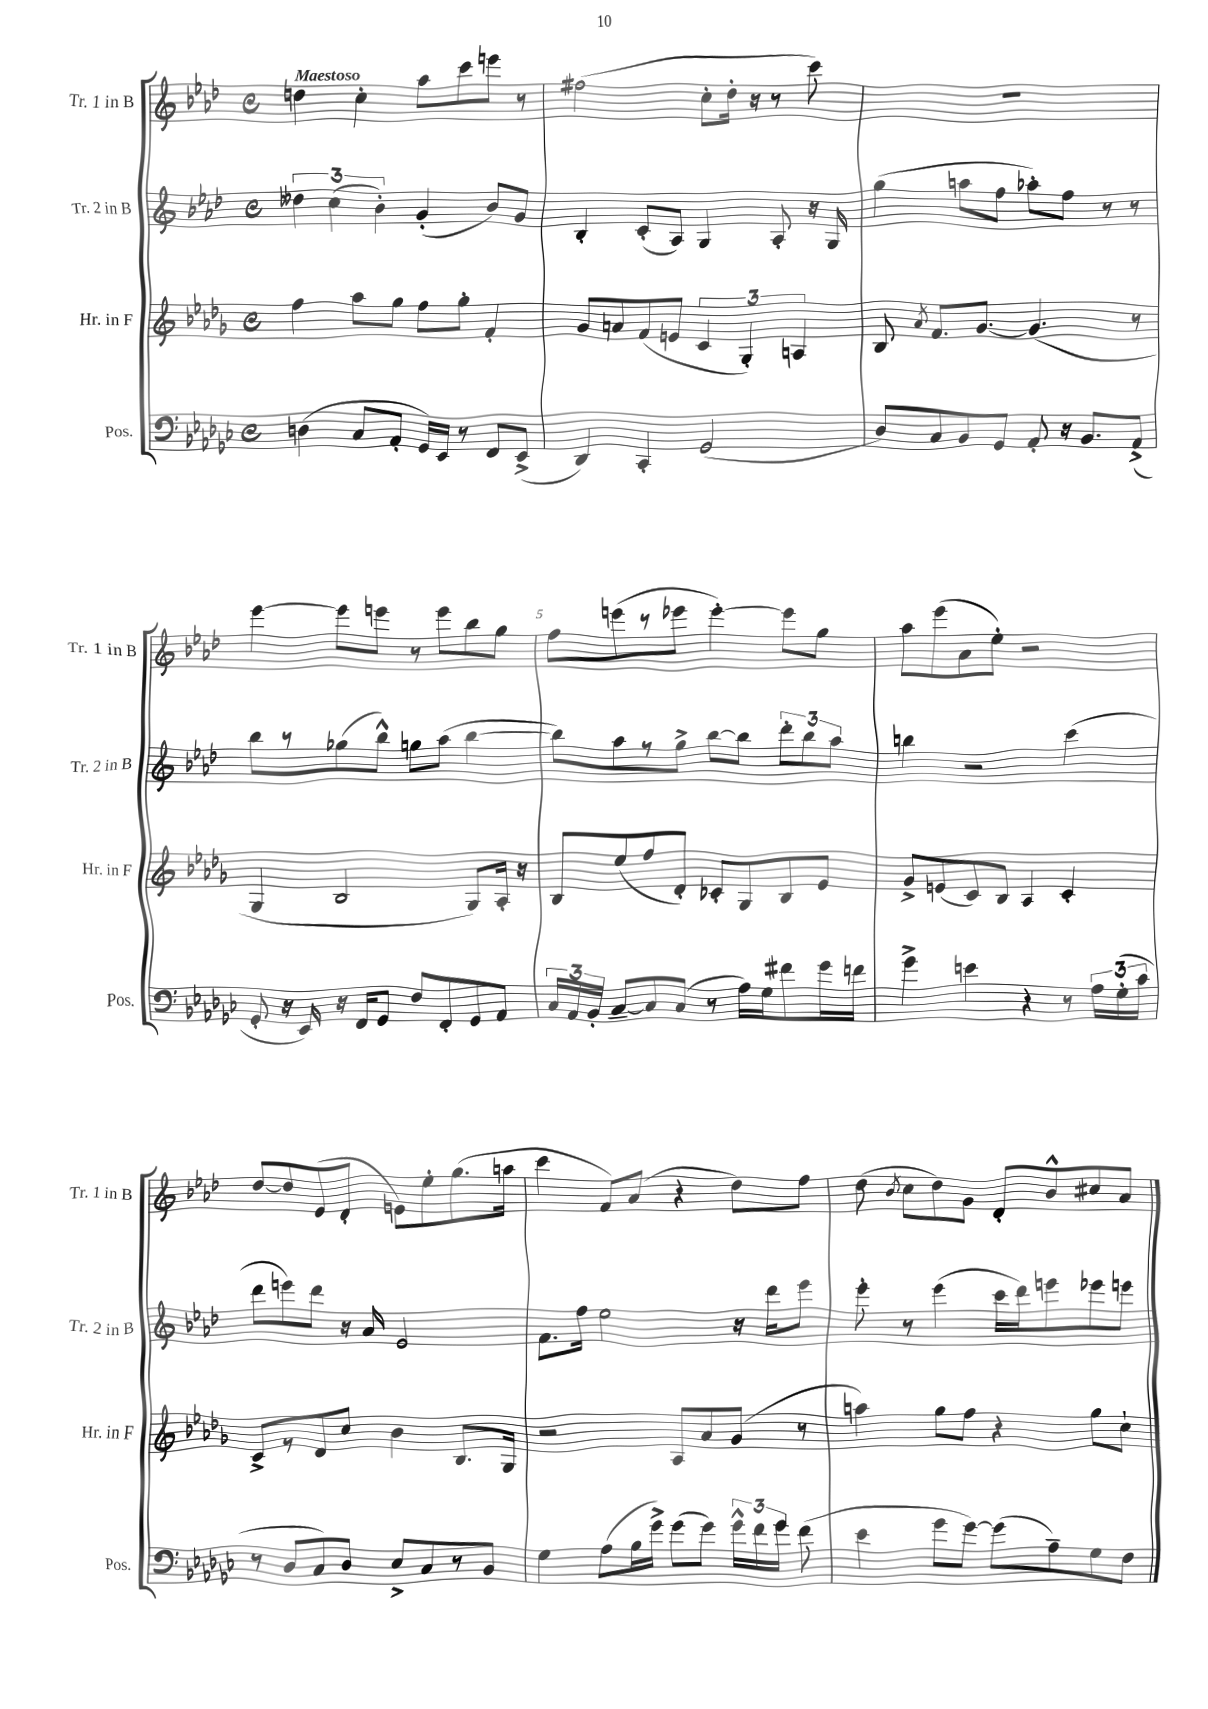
<<
\new StaffGroup <<
\new Staff = "s0" \with { instrumentName = "Tr. 1 in B" shortInstrumentName = "Tr. 1 in B" } {
    \clef treble \key aes \major \defaultTimeSignature \time 4/4 \tempo "Maestoso"
    \autoBeamOff d''4 c''4-. aes''8[ c'''8 e'''8] r8 |
    fis''2( c''8[-. des''16]-. r16 r8 c'''8) |
    R1 |
    ees'''4~ ees'''8[ e'''8] r8 e'''8[ bes''8 g''8] |
    f''8[ e'''8( r8 ees'''8] ees'''4~-.) ees'''8[ g''8] |
    aes''8[ ees'''8( aes'8 ees''8]-.) r2 |
    des''8[~ des''8 ees'8( des'8]-. e'8[) ees''8-. g''8.( a''16] |
    c'''4 f'8[) aes'8]( r4 des''8[) f''8] |
    des''8( \acciaccatura { bes'8 } c''8[ des''8) g'8] des'8[-. bes'8-^ cis''8 aes'8] \bar "|." |
}
\new Staff = "s1" \with { instrumentName = "Tr. 2 in B" shortInstrumentName = "Tr. 2 in B" } {
    \clef treble \key aes \major \defaultTimeSignature \time 4/4
    \autoBeamOff \tuplet 3/2 { deses''4 c''4( bes'4-.) } g'4-.( bes'8[) g'8] |
    bes4-. c'8[-.( aes8]) g4 aes8-. r16 g16 |
    g''4( a''8[ f''8] aes''8[-.) f''8] r8 r8 |
    bes''8[ r8 ges''8( bes''8]-^) g''8[ aes''8]( bes''4~ |
    bes''8[) aes''8 r8 g''8]-> bes''8[~ bes''8] \tuplet 3/2 { des'''8[-. bes''8 aes''8] } |
    b''4 r2 c'''4( |
    des'''8[ e'''8) des'''8] r16 aes'16 ees'2 |
    f'8.[ f''16] ees''2 r16 des'''16[ ees'''8] |
    ees'''8-. r8 ees'''4( c'''16[ des'''16) e'''8 ees'''8 e'''8] \bar "|." |
}
\new Staff = "s2" \with { instrumentName = "Hr. in F" shortInstrumentName = "Hr. in F" } {
    \clef treble \key des \major \defaultTimeSignature \time 4/4
    \autoBeamOff f''4 aes''8[ ges''8] f''8[ ges''8]-. f'4-. |
    ges'8[ a'8 f'8( e'8] \tuplet 3/2 { c'4 ges4-.) a4 } |
    bes8 \acciaccatura { aes'8 } f'8.[ ges'8.]~ ges'4.( r8 |
    ges4 bes2 ges8[) aes16]-. r16 |
    bes8[ ees''8( f''8 des'8]-.) ces'8[-. ges8 bes8 ees'8] |
    ges'8[-> e'8( c'8) bes8] aes4 c'4-. |
    c'8[-> r8 des'8 c''8] bes'4 bes8.[ ges16] |
    r2 aes8[ aes'8 ges'8]( r8 |
    a''4) ges''8[ f''8] r4 ges''8[ c''8]-! \bar "|." |
}
\new Staff = "s3" \with { instrumentName = "Pos." shortInstrumentName = "Pos." } {
    \clef bass \key ges \major \defaultTimeSignature \time 4/4
    \autoBeamOff d4( ces8[ aes,8]-. ges,16[) ees,16] r8 f,8[ ees,8]->( |
    des,4) ces,4-. ges,2( |
    des8[) ces8 bes,8 ges,8] aes,8-. r16 bes,8.[ aes,8]->( |
    ges,8-. r16 ees,16) r16 f,16[ ges,8] f8[ f,8-. ges,8 aes,8] |
    \tuplet 3/2 { ces16[ aes,16 bes,16]-. } ces8[~-- ces8 ces8]( r8 aes16[) ges16 fis'8 ges'16 f'16] |
    ges'4-> e'4 r4 r8 \tuplet 3/2 { aes16[ ges16-.( ces'16] } |
    r8 des8[ ces8) des8] ees8[-> ces8 r8 bes,8] |
    ges4 aes8[( bes16 ges'16]->) ges'8[( ges'8]) \tuplet 3/2 { ges'16[-^ f'16 ges'16] } f'8( |
    ees'4 ges'8[ ges'8]~) ges'8[( aes8--) ges8 f8] \bar "|." |
}
>>
>>
\layout { \context { \Score \override BarNumber.break-visibility = ##(#f #t #t) barNumberVisibility = #(every-nth-bar-number-visible 5) } }
